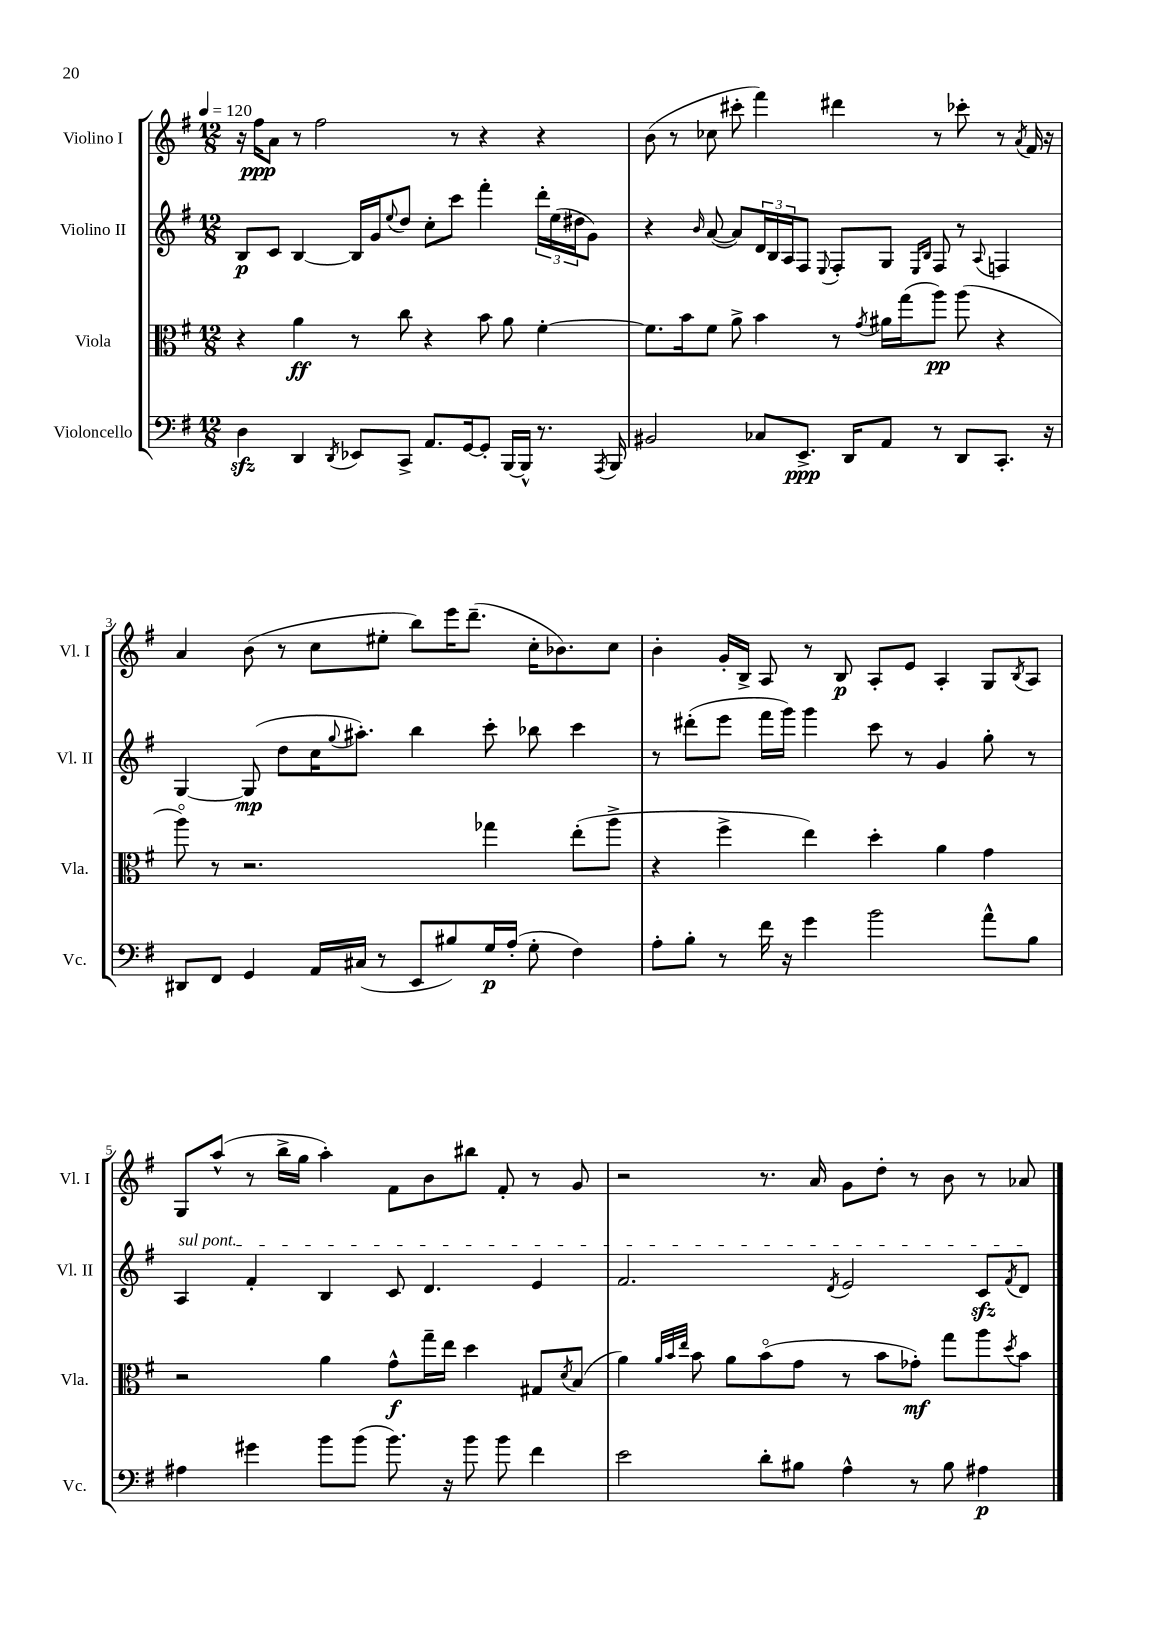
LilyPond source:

<<
\new StaffGroup <<
\new Staff = "s0" \with { instrumentName = "Violino I" shortInstrumentName = "Vl. I" } {
    \clef treble \key g \major \numericTimeSignature \time 12/8 \tempo 4 = 120
    r16 fis''16\ppp a'8 r8 fis''2 r8 r4 r4 |
    b'8( r8 ces''8 cis'''8-. fis'''4) dis'''4 r8 ces'''8-. r8 \acciaccatura { a'8 } fis'16 r16 |
    a'4 b'8( r8 c''8 eis''8-. b''8) e'''16 d'''8.--( c''16-. bes'8.) c''8 |
    b'4-. g'16-. b16-> a8 r8 b8\p a8-. e'8 a4-. g8 \acciaccatura { b8 } a8 |
    g8 a''8-^( r8 b''16-> g''16 a''4-.) fis'8 b'8 bis''8 fis'8-. r8 g'8 |
    r2 r8. a'16 g'8 d''8-. r8 b'8 r8 aes'8 \bar "|." |
}
\new Staff = "s1" \with { instrumentName = "Violino II" shortInstrumentName = "Vl. II" } {
    \clef treble \key g \major \numericTimeSignature \time 12/8
    b8\p c'8 b4~ b16 g'16 \appoggiatura { e''8 } d''8 c''8-. c'''8 fis'''4-. \tuplet 3/2 { d'''16-. e''16( dis''16 } g'8) |
    r4 \grace { b'16 } a'8~( a'8) \tuplet 3/2 { d'16 b16 a16 } fis8 \appoggiatura { e8 } fis8-. g8 \grace { e16 b16 } fis8 r8 \appoggiatura { a8 } f4 |
    g4~ g8\mp( d''8 c''16 \appoggiatura { g''8 } ais''8.-.) b''4 c'''8-. bes''8 c'''4 |
    r8 dis'''8-.( e'''8 fis'''16 g'''16) g'''4 c'''8 r8 g'4 g''8-. r8 |
    \once \override TextSpanner.bound-details.left.text = \markup { \italic "sul pont." } a4\startTextSpan fis'4-. b4 c'8 d'4. e'4 |
    fis'2. \acciaccatura { d'8 } e'2 c'8\sfz \acciaccatura { fis'8 } d'8\stopTextSpan \bar "|." |
}
\new Staff = "s2" \with { instrumentName = "Viola" shortInstrumentName = "Vla." } {
    \clef alto \key g \major \numericTimeSignature \time 12/8
    r4 a'4\ff r8 c''8 r4 b'8 a'8 fis'4~-. |
    fis'8. b'16 fis'8 a'8-> b'4 r8 \acciaccatura { g'8 } ais'16 g''16( a''8\pp) a''8( r4 |
    a''8\flageolet) r8 r2. ges''4 e''8-.( a''8-> |
    r4 fis''4-> e''4) d''4-. a'4 g'4 |
    r2 a'4 g'8-^\f g''16-- e''16 d''4 gis8 \acciaccatura { d'8 } b8( |
    a'4) \grace { a'32 b'32 e''32 } b'8 a'8 b'8\flageolet( g'8 r8 b'8 ges'8-.\mf) g''8 a''8 \acciaccatura { d''8 } b'8 \bar "|." |
}
\new Staff = "s3" \with { instrumentName = "Violoncello" shortInstrumentName = "Vc." } {
    \clef bass \key g \major \numericTimeSignature \time 12/8
    d4\sfz d,4 \acciaccatura { d,8 } ees,8 c,8-> a,8. g,16~ g,8-. b,,16~ b,,16-^ r8. \acciaccatura { a,,8 } b,,16 |
    bis,2 ces8 e,8.->\ppp d,16 a,8 r8 d,8 c,8.-. r16 |
    dis,8 fis,8 g,4 a,16 cis16( r8 e,8 bis8) g16\p a16-.( g8-. fis4) |
    a8-. b8-. r8 fis'16 r16 g'4 b'2 a'8-^ b8 |
    ais4 gis'4 b'8 b'8( b'8.) r16 b'8 b'8 fis'4 |
    e'2 d'8-. bis8 a4-^ r8 bis8 ais4\p \bar "|." |
}
>>
>>
